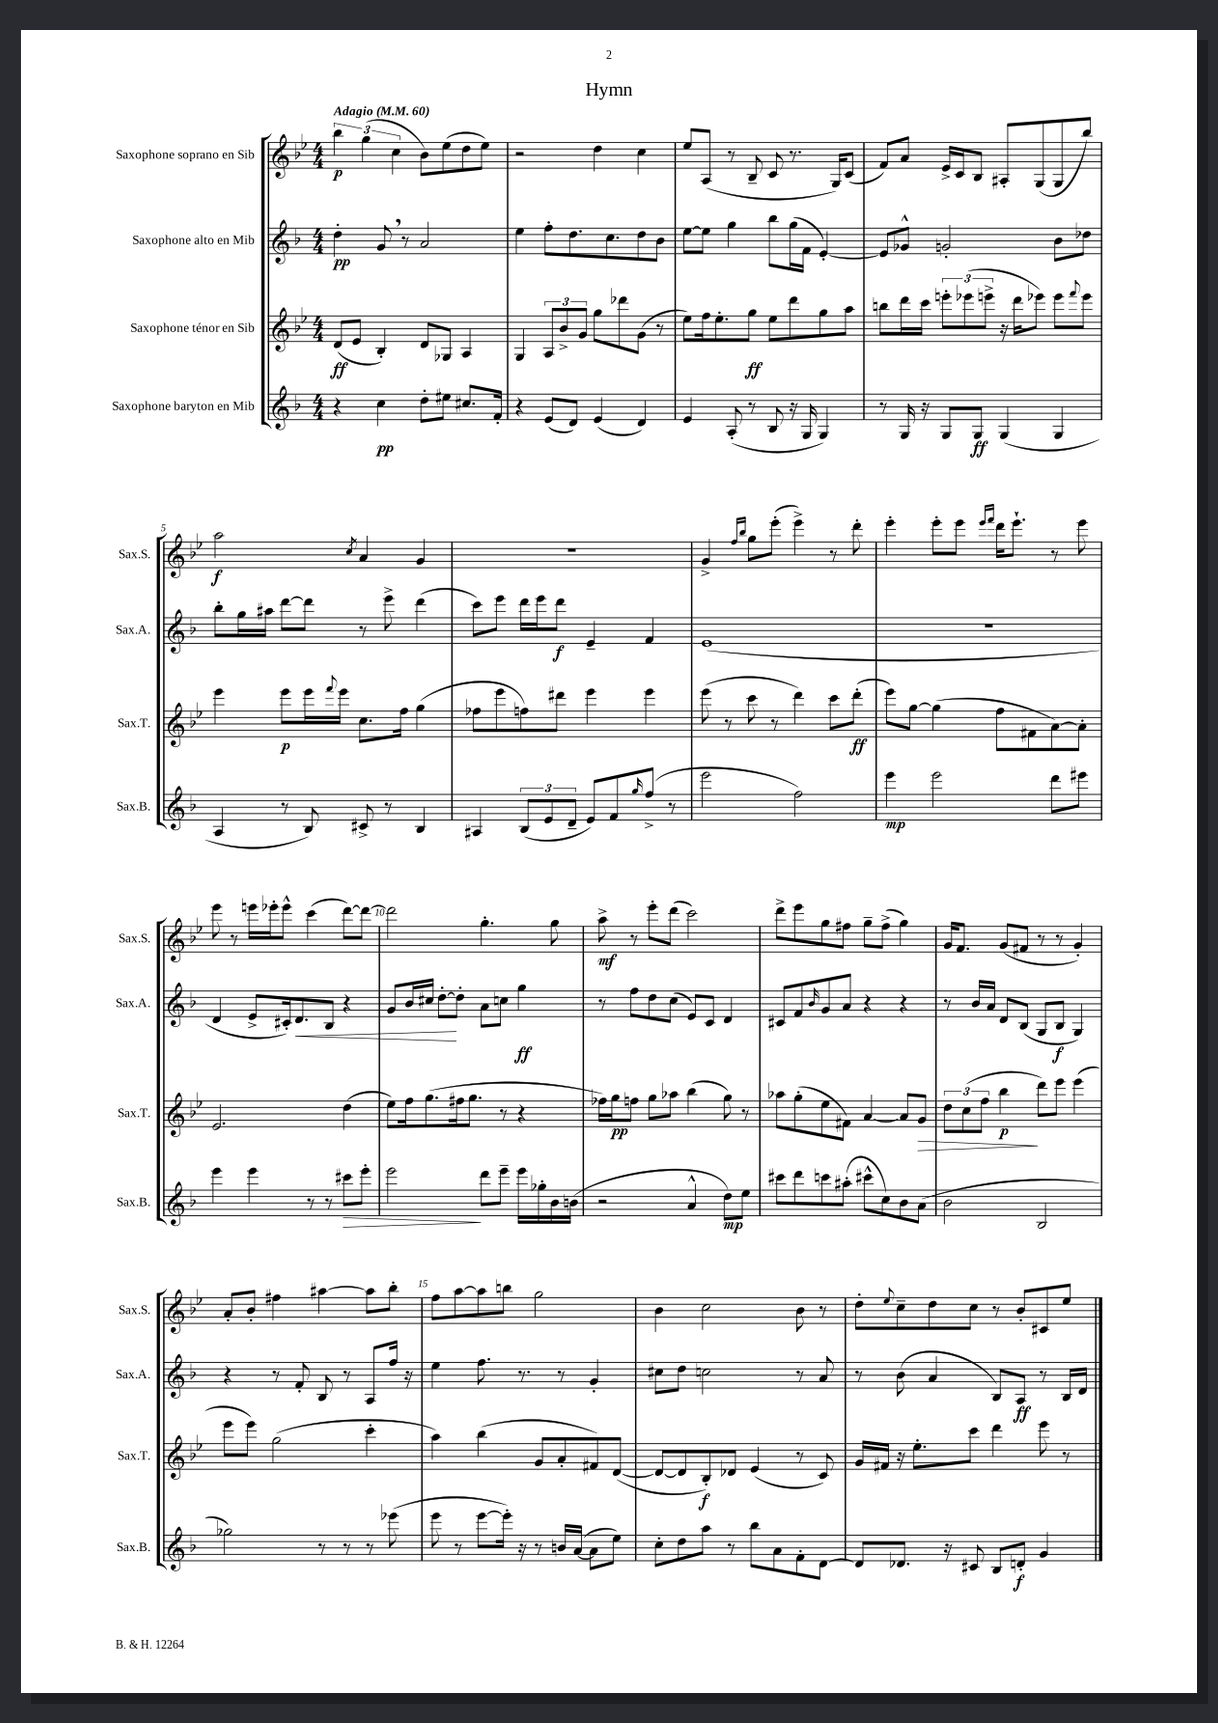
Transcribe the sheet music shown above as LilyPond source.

\header { title = "Hymn" }
<<
\new StaffGroup <<
\new Staff = "s0" \with { instrumentName = "Saxophone soprano en Sib" shortInstrumentName = "Sax.S." } {
    \clef treble \key bes \major \numericTimeSignature \time 4/4 \tempo "Adagio" 4 = 60
    \tuplet 3/2 { bes''4\p g''4( c''4 } bes'8) ees''8( d''8 ees''8) |
    r2 d''4 c''4 |
    ees''8 a8( r8 bes8-- c'8 r8. g16) c'8( |
    f'8) a'8 ees'16-> c'16 bes8 ais8-. g8( g8 bes''8) |
    a''2\f \acciaccatura { c''8 } a'4 g'4 |
    R1 |
    g'4-> \grace { f''16 bes''16 } g''8 ees'''8-.( ees'''4->) r8 d'''8-. |
    ees'''4-. ees'''8-. ees'''8 \grace { ees'''16 f'''16 } d'''16 ees'''8.-! r8 ees'''8 |
    ees'''8 r8 e'''16 ees'''16-. ees'''8-^ c'''4( d'''8~) d'''8~ |
    d'''2 g''4.-. g''8 |
    a''8->\mf r8 ees'''8-. d'''8( c'''2) |
    d'''8-> ees'''8 g''8 fis''8 g''8-- fis''8->( g''4) |
    g'16 f'8. g'8( fis'8 r8 r8 g'4-.) |
    a'8-. bes'8-. fis''4 ais''4~ ais''8 bes''8-. |
    f''8 a''8~ a''8 b''8 g''2 |
    bes'4 c''2 bes'8 r8 |
    d''8-. \appoggiatura { ees''8 } c''8-- d''8 c''8 r8 bes'8-. cis'8 ees''8 \bar "|." |
}
\new Staff = "s1" \with { instrumentName = "Saxophone alto en Mib" shortInstrumentName = "Sax.A." } {
    \clef treble \key f \major \numericTimeSignature \time 4/4
    d''4-.\pp g'8 \breathe r8 a'2 |
    e''4 f''8-. d''8. c''8. d''8 bes'8 |
    e''8~ e''8 g''4 bes''8 g''16( f'16 e'4~-.) |
    e'8 ges'8-^ g'2-. bes'8 des''8 |
    bes''8-. g''16 ais''16 d'''8~ d'''8 r8 e'''8-> d'''4( |
    c'''8) e'''8 d'''16 e'''16 d'''8\f e'4-- f'4 |
    e'1( |
    R1 |
    d'4 e'8-> cis'16-.) d'8.\< bes8 r4 |
    g'8 bes'16 cis''16 d''8~-.\! d''8-. a'8 c''8 g''4\ff |
    r8 f''8 d''8 c''8( e'8) c'8 d'4 |
    cis'8 f'8 \grace { bes'16 } g'8 a'8 r4 r4 |
    r8 bes'16 a'16 d'8 bes8( g8 bes8\f g4) |
    r4 r8 f'8-. bes8 r8 a8 f''16 r16 |
    e''4 f''8. r8. r8 g'4-. |
    cis''8 d''8 c''2 r8 a'8 |
    r8 bes'8( a'4 bes8) a8\ff r8 bes16 d'16 \bar "|." |
}
\new Staff = "s2" \with { instrumentName = "Saxophone ténor en Sib" shortInstrumentName = "Sax.T." } {
    \clef treble \key bes \major \numericTimeSignature \time 4/4
    d'8\ff( ees'8 bes4-.) d'8 ges8 a4 |
    g4 \tuplet 3/2 { a8 bes'8-> g'8 } g''8 des'''8 g'8( r8 |
    ees''8) f''16 ees''8.-. g''8\ff ees''8 d'''8 g''8 a''8 |
    b''8 d'''16 c'''16 \tuplet 3/2 { e'''8-. ees'''8( e'''8-> } r16 d'''16 ees'''8) ees'''8 \appoggiatura { f'''8 } ees'''8 |
    ees'''4 ees'''8\p ees'''16 \appoggiatura { f'''8 } ees'''16 c''8. f''16 g''4( |
    fes''8 ees'''8 f''8) dis'''8 ees'''4 ees'''4 |
    ees'''8( r8 c'''8 r8 d'''4) c'''8 d'''8-.\ff( |
    ees'''8) g''8~ g''4( f''8 fis'8 a'8~) a'8-. |
    ees'2. d''4( |
    ees''8) f''16 g''8.( fis''16 g''8. r8 r4 |
    fes''16) g''16\pp f''8 g''8 aes''8 bes''4( g''8) r8 |
    aes''8 g''8-.( ees''8 fis'8) a'4~ a'8 g'8\> |
    \tuplet 3/2 { d''8 c''8( f''8 } bes''4\p\! d'''8) ees'''8 ees'''4( |
    ees'''8 ees'''8) g''2( c'''4-. |
    a''4) bes''4( g'8 a'8-. fis'8) d'8~( |
    d'8~ d'8 bes8-.\f) des'8 ees'4( r8 c'8) |
    g'16 fis'16 r16 ees''8.-. c'''8 d'''4 ees'''8 r8 \bar "|." |
}
\new Staff = "s3" \with { instrumentName = "Saxophone baryton en Mib" shortInstrumentName = "Sax.B." } {
    \clef treble \key f \major \numericTimeSignature \time 4/4
    r4 c''4\pp d''8-. eis''8 cis''8. f'16-. |
    r4 e'8( d'8) e'4( d'4) |
    e'4 a8-.( r8 bes8 r16 g16 g4) |
    r8 g16 r16 g8 g8\ff g4( g4 |
    a4 r8 bes8) cis'8-> r8 bes4 |
    ais4 \tuplet 3/2 { bes8( e'8 d'8-- } e'8) f'8 \grace { g''16 } f''8->( r8 |
    e'''2 f''2) |
    e'''4\mp e'''2 d'''8 eis'''8 |
    e'''4 e'''4 r8 r8 cis'''8\> e'''8-. |
    e'''2\! d'''8 e'''8-- e'''16 ges''16-. bes'16 b'16( |
    r2 a'4-^ d''8\mp) e''8 |
    cis'''8 d'''8 c'''8 ais''8-.( cis'''8-^ c''8) bes'8 a'8( |
    bes'2 bes2 |
    ges''2) r8 r8 r8 ees'''8( |
    e'''8 r8 e'''8~ e'''16-.) r16 r8 b'16 a'16~( a'8 e''8) |
    c''8-. d''8 a''8 r8 bes''8 a'8 f'8-. d'8~ |
    d'8 des'8. r16 cis'8 bes8 d'8-.\f g'4 \bar "|." |
}
>>
>>
\layout { \context { \Score \override BarNumber.break-visibility = ##(#f #t #t) barNumberVisibility = #(every-nth-bar-number-visible 5) } }
